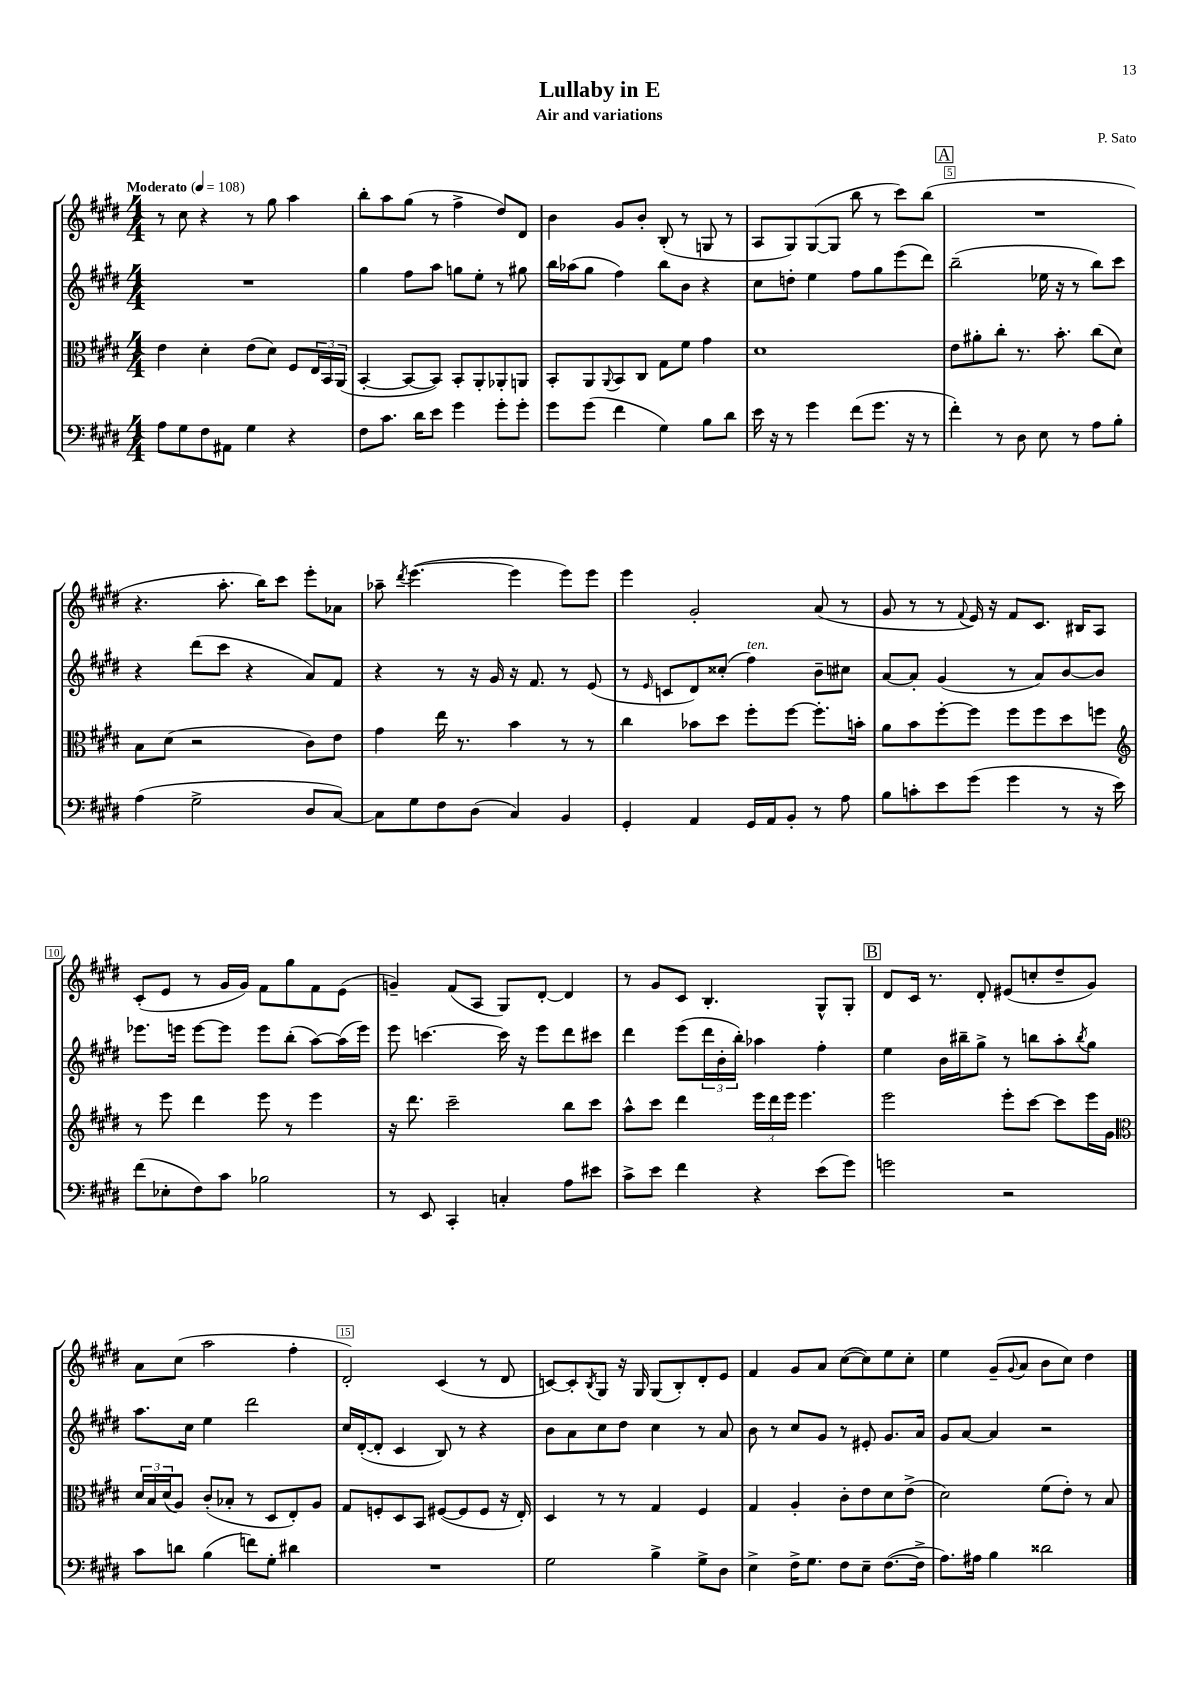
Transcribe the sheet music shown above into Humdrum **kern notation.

**kern	**kern	**kern	**kern
*part4	*part3	*part2	*part1
*staff4	*staff3	*staff2	*staff1
*clefF4	*clefC3	*clefG2	*clefG2
*k[f#c#g#d#]	*k[f#c#g#d#]	*k[f#c#g#d#]	*k[f#c#g#d#]
*M4/4	*M4/4	*M4/4	*M4/4
*MM108	*MM108	*MM108	*MM108
=1	=1	=1	=1
!	!	!	!LO:TX:a:B:t=Moderato
8A\L	4e\	1r	8r
8G#\	.	.	8cc#\
8F#\	4d#'\	.	4r
8AA#X\J	.	.	.
4G#\	(8e\L	.	8r
.	8d#\J)	.	8gg#\
4r	8F#/L	.	4aa\
.	24E/L	.	.
.	24BB/	.	.
.	(24AA/JJ	.	.
=2	=2	=2	=2
8F#\L	[4BB'/	4gg#\	8bb'\L
8.c#\J	.	.	8aa\
.	8BB/L_	8ff#\L	(8gg#\J
16d#\KL	.	.	.
8e\J	8BB/J])	8aa\J	8r
4g#\	8BB'/L	8ggn\L	4ff#^\
.	8AA'/	8ee'\J	.
8g#'\L	8AA-X'/	8r	8dd#/L)
8g#'\J	8AAn/J	8gg#X\	8d#/J
=3	=3	=3	=3
8g#\L	8BB'/L	16bb\LL	4b\
.	.	(16aa-X\J	.
(8g#\J	8AA/	8gg#\J	.
.	8qqAA/	.	.
4f#\	8BB/	4ff#\)	8g#/L
.	8C#/J	.	8b'/J
4G#\)	8G#\L	8bb\L	(8B'/
.	8f#\J	8b\J	8r
8B\L	4g#\	4r	8Gn/
8d#\J	.	.	8r
=4	=4	=4	=4
16e\	1d#	8cc#\L	8A/L
16r	.	.	.
8r	.	8ddn'\J	8G#/)
4g#\	.	4ee\	([8G#/
.	.	.	8G#/J]
(8f#\L	.	8ff#\L	8bb\
8.g#\J	.	8gg#\	8r
.	.	(8eee\	8ccc#\L)
16r	.	.	.
8r	.	8ddd#\J)	(8bb\J
!!LO:REH:place=s1:t=A
=5	=5	=5	=5
4f#'\)	8e\L	(2bb~\	1r
.	8a#X'\	.	.
8r	8cc#'\J	.	.
8D#\	8.r	.	.
8E\	.	16ee-X\	.
.	8.b'\	16r	.
8r	.	8r	.
8A\L	(8cc#\L	8bb\L)	.
8B'\J	8d#\J)	8ccc#\J	.
!!LO:LB:g=z
=6	=6	=6	=6
(4A\	8B\L	4r	4.r
.	(8d#\J	.	.
2G#^\	2r	(8ddd#\L	.
.	.	8ccc#\J	8.aa'\
.	.	4r	.
.	.	.	16bb\KL)
.	.	.	8ccc#\J
8D#/L	8c#\L)	8a/L)	8eee'\L
[8C#/J)	8e\J	8f#/J	8a-X\J
=7	=7	=7	=7
8C#\L]	4g#\	4r	8aa-X~\
.	.	.	8qddd#/
8G#\	.	.	([4.eee\
8F#\	16ee\	8r	.
.	8.r	.	.
(8D#\J	.	16r	.
.	.	16g#/	.
4C#/)	4b\	16r	4eee\]
.	.	8.f#/	.
4BB/	8r	8r	8eee\L)
.	8r	(8e/	8eee\J
=8	=8	=8	=8
4GG#'/	4cc#\	8r	4eee\
.	.	16qqe/	.
.	.	8cn/L	.
4AA/	8b-X\L	8d#/)	2g#'/
.	8dd#\J	(8cc##X'/J	.
!	!	!LO:TX:a:i:t=ten.	!
16GG#/LL	8ff#'\L	4ff#\)	.
16AA/J	.	.	.
8BB'/J	[8ff#\J	.	.
8r	8.ff#'\L]	8b~\L	(8a/
8A\	.	8cc#X\J	8r
.	16bn'\Jk	.	.
=9	=9	=9	=9
8B\L	8a\L	[8a/L	8g#/
8cn'\	8b\	8a'/J]	8r
8e\	[8ff#'\	(4g#/	8r
.	.	.	8qqf#/
(8g#\J	8ff#\J]	.	16e/)
.	.	.	16r
4g#\	8ff#\L	8r	8f#/L
.	8ff#\	8a/L)	8.c#/J
8r	8dd#\	[8b/	.
.	.	.	16B#X/KL
16r	8ffn\J	8b/J]	8A/J
16e\)	.	.	.
!!LO:LB:g=z
=10	=10	=10	=10
*	*clefG2	*	*
(8f#\L	8r	8.eee-X\L	(8c#'/L
8E-X'\	8eee\	.	8e/J
.	.	16eeen\Jk	.
8F#\)	4ddd#\	[8eee\L	8r
8c#\J	.	8eee\J]	16g#/LL
.	.	.	16g#/JJ)
2B-X\	8eee\	8eee\L	8f#\L
.	8r	(8bb'\J	8gg#\
.	4eee\	[8aa\L)	8f#\
.	.	(16aa\L]	(8e\J
.	.	16eee\JJ)	.
=11	=11	=11	=11
8r	16r	8eee\	4gn~/)
.	8.ddd#\	.	.
8EE/	.	[4.cccn\	.
4CC#'/	2ccc#~\	.	(8f#/L
.	.	.	8A/J
4Cn'/	.	16ccc\]	8G#/L)
.	.	16r	.
.	.	8eee\L	[8d#'/J
8A\L	8bb\L	8ddd#\	4d#/]
8e#X\J	8ccc#\J	8ccc#X\J	.
=12	=12	=12	=12
8c#^\L	8aa^^\L	4ddd#\	8r
8e\J	8ccc#\J	.	8g#/L
4f#\	4ddd#\	(8eee\L	8c#/J
.	.	24ddd#\L	4.B'/
.	.	24b'\	.
.	.	24bb'\JJ)	.
4r	24eee\LL	4aa-X\	.
.	24ddd#\	.	.
.	24eee\JJ	.	.
.	4.eee\	.	.
(8e\L	.	4ff#'\	8G#^^/L
8g#\J)	.	.	8G#'/J
!!LO:REH:place=s1:t=B
=13	=13	=13	=13
2gn\	2eee\	4ee\	8d#/L
.	.	.	16c#/Jk
.	.	.	8.r
.	.	16b\LL	.
.	.	16bb#X~\J	.
.	.	8gg#^\J	8d#'/
2r	8eee'\L	8r	(8e#X/L
.	[8ccc#\J	8bbn\L	8ccn'/
.	8ccc#\L]	8aa'\	8dd#~/
.	.	8qbb/	.
.	16eee\L	8gg#\J	8g#/J)
.	16g#\JJ	.	.
!!LO:LB:g=z
=14	=14	=14	=14
*	*clefC3	*	*
8c#\L	24d#/LL	8.aa\L	8a\L
.	24B/	.	.
.	(24d#/J	.	.
8dn\J	8A/J)	.	(8cc#\J
.	.	16cc#\Jk	.
(4B\	(8c#'/L	4ee\	2aa\
.	8B-X'/J	.	.
8fn\L)	8r	2ddd#\	.
8G#'\J	8D#/L	.	.
4d#X\	8E'/)	.	4ff#'\
.	8A/J	.	.
=15	=15	=15	=15
1r	8G#/L	16cc#/LL	2d#'/)
.	.	([16d#'/J	.
.	8Fn'/	8d#'/J]	.
.	8D#/	4c#/	.
.	8BB/J	.	.
.	([8F#X/L	8B/)	(4c#/
.	8F#/]	8r	.
.	8F#/J	4r	8r
.	16r	.	8d#/
.	16E'/)	.	.
=16	=16	=16	=16
2G#\	4D#/	8b\L	[8cn/L)
.	.	8a\	8c'/]
.	.	.	8qB/
.	8r	8cc#\	8G#/J
.	8r	8dd#\J	16r
.	.	.	16G#/
4B^\	4G#/	4cc#\	(8G#/L
.	.	.	8B'/)
8G#^\L	4F#/	8r	8d#'/
8D#\J	.	8a/	8e/J
=17	=17	=17	=17
4E^\	4G#/	8b\	4f#/
.	.	8r	.
16F#^\KL	4A'/	8cc#/L	8g#/L
8.G#\J	.	.	.
.	.	8g#/J	8a/J
8F#\L	8c#'\L	8r	([8cc#\L
8E~\J	8e\	8e#X'/	8cc#\])
([8.F#\L	8d#\	8.g#/L	8ee\
.	(8e^\J	.	8cc#'\J
16F#^\Jk]	.	16a/Jk	.
=18	=18	=18	=18
8.A\L)	2d#\)	8g#/L	4ee\
.	.	[8a/J	.
16A#X\Jk	.	.	.
4B\	.	4a/]	(8g#~/L
.	.	.	8qqg#/
.	.	.	8a/J
2d##X\	(8f#\L	2r	8b\L
.	8e'\J)	.	8cc#\J)
.	8r	.	4dd#\
.	8B/	.	.
==	==	==	==
*-	*-	*-	*-
